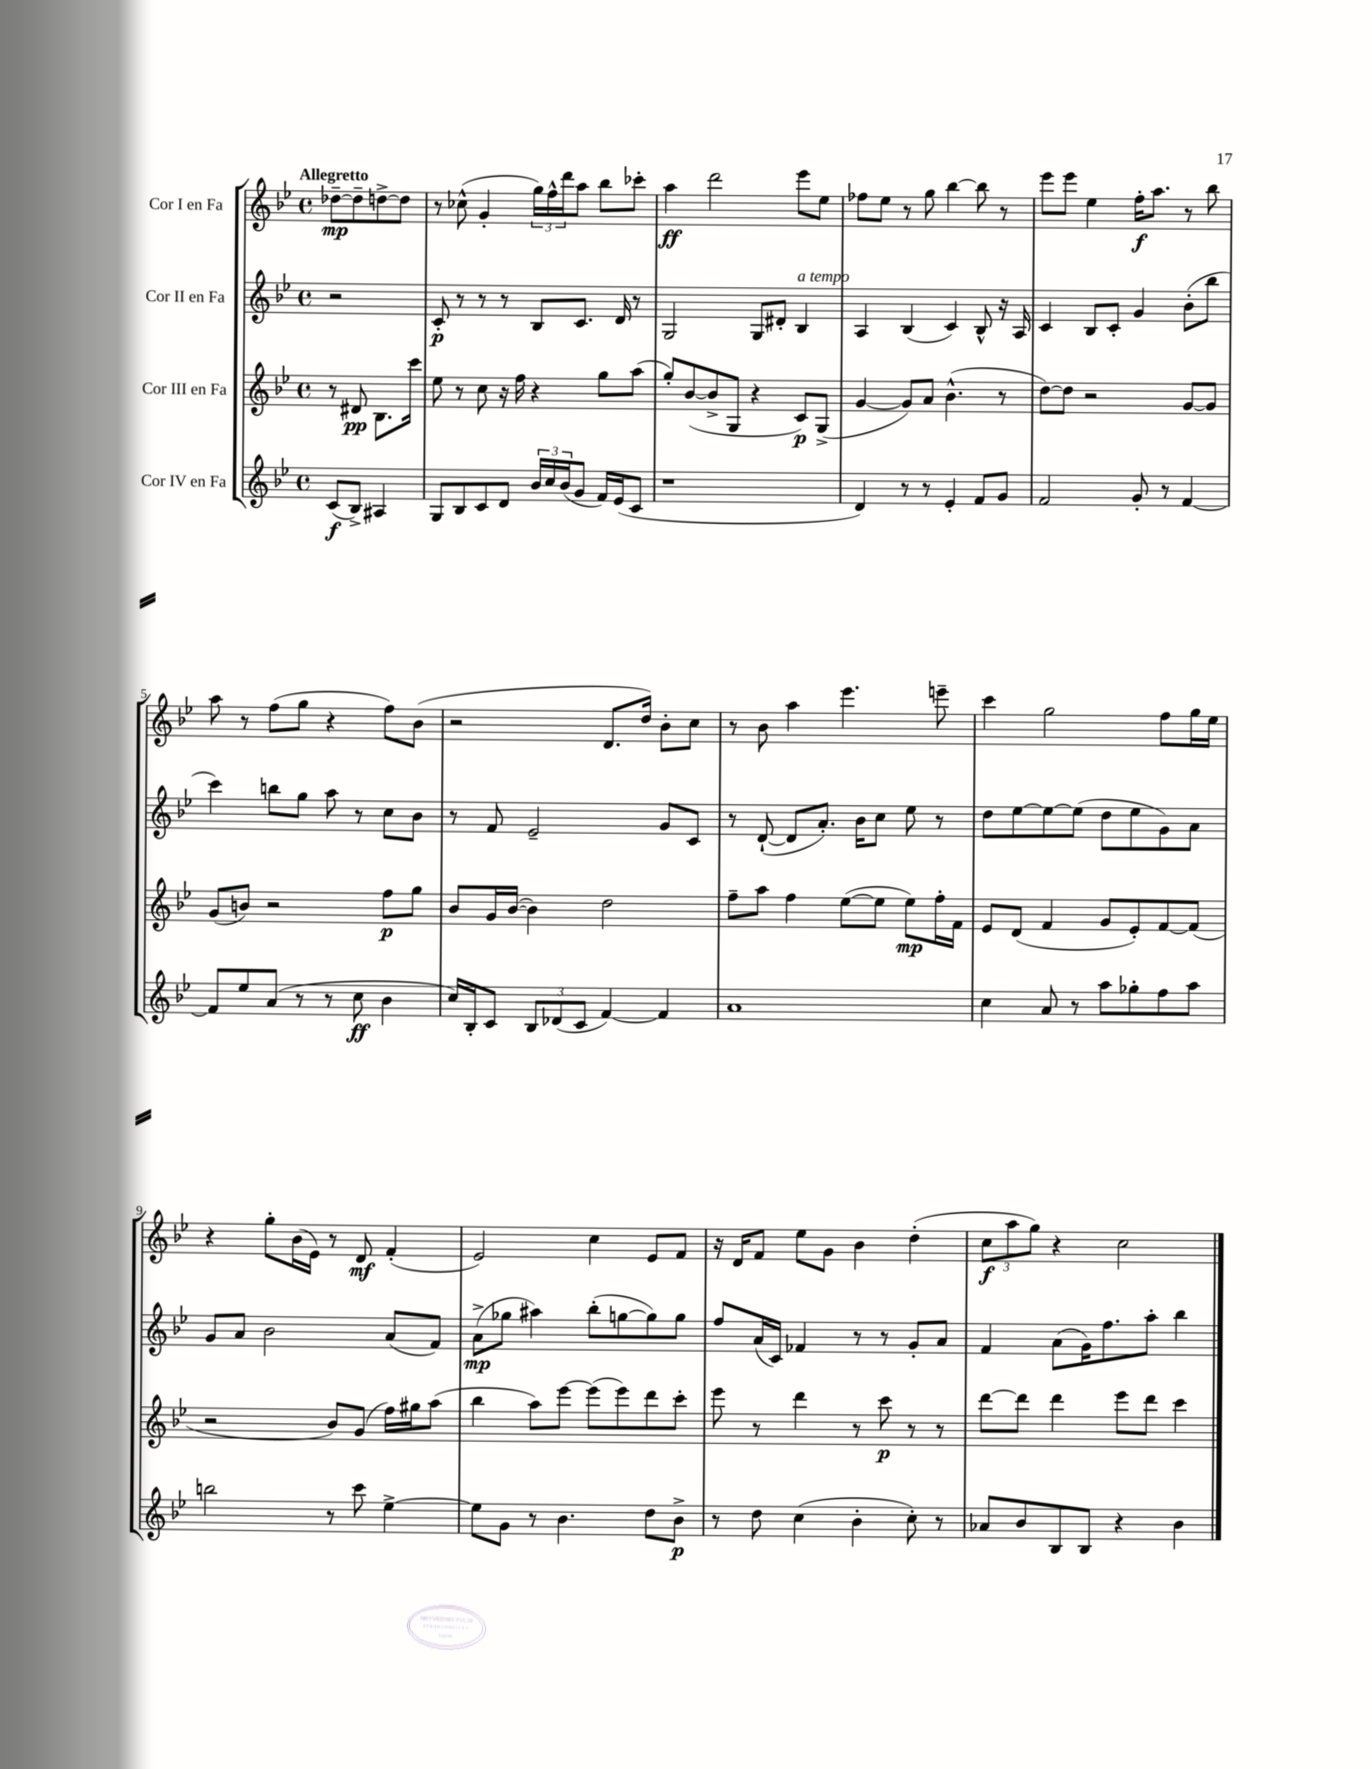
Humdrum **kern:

**kern	**dynam	**kern	**dynam	**kern	**dynam	**kern	**dynam
*part4	*part4	*part3	*part3	*part2	*part2	*part1	*part1
*staff4	*staff4	*staff3	*staff3	*staff2	*staff2	*staff1	*staff1
*I"Cor IV en Fa	*	*I"Cor III en Fa	*	*I"Cor II en Fa	*	*I"Cor I en Fa	*
*clefG2	*	*clefG2	*	*clefG2	*	*clefG2	*
*k[b-e-]	*	*k[b-e-]	*	*k[b-e-]	*	*k[b-e-]	*
*M4/4	*	*M4/4	*	*M4/4	*	*M4/4	*
*met(c)	*	*met(c)	*	*met(c)	*	*met(c)	*
=	=	=	=	=	=	=	=
!	!	!	!	!	!	!LO:TX:a:B:t=Allegretto	!
(8c/L	f	8r	.	2r	.	[8dd-X~\L	mp
8B-^/J)	.	8d#X/	pp	.	.	8dd-~\]	.
4A#X/	.	8.B-\L	.	.	.	[8ddn^\	.
.	.	.	.	.	.	8dd\J]	.
.	.	16ccc\Jk	.	.	.	.	.
=1	=1	=1	=1	=1	=1	=1	=1
8G/L	.	8ee-\	.	8c'/	p	8r	.
8B-/	.	8r	.	8r	.	(8cc-X^^\	.
8c/	.	8cc\	.	8r	.	4g'/	.
8d/J	.	16r	.	8r	.	.	.
.	.	16ff\	.	.	.	.	.
24b-/LL	.	4r	.	8B-/L	.	24gg\LL)	.
24cc/	.	.	.	.	.	24ff^^\	.
(24b-/J	.	.	.	.	.	24ddd\J	.
8g/J	.	.	.	8.c/J	.	8aa\J	.
16f/LL)	.	8gg\L	.	.	.	8bb-\L	.
(16e-/J	.	.	.	16d/	.	.	.
8c/J	.	(8aa\J	.	8r	.	8ccc-X'\J	.
=2	=2	=2	=2	=2	=2	=2	=2
1r	.	8gg'/L)	.	2G/	.	4aa\	ff
.	.	([8b-/	.	.	.	.	.
.	.	8b-^/]	.	.	.	2ddd\	.
.	.	8G/J	.	.	.	.	.
.	.	4r	.	8G/L	.	.	.
.	.	.	.	8d#X'/J	.	.	.
!	!	!	!	!LO:TX:a:i:t=a tempo	!	!	!
.	.	8c/L)	p	4B-/	.	8eee-\L	.
.	.	(8G^/J	.	.	.	8ee-\J	.
=3	=3	=3	=3	=3	=3	=3	=3
4d/)	.	[4g/	.	4A/	.	8ff-X\L	.
.	.	.	.	.	.	8ee-\J	.
8r	.	8g/L])	.	(4B-/	.	8r	.
8r	.	8a/J	.	.	.	8gg\	.
4e-'/	.	(4.b-^^\	.	4c/)	.	[4bb-\	.
8f/L	.	.	.	8B-^^/	.	8bb-\]	.
8g/J	.	8r	.	16r	.	8r	.
.	.	.	.	16A/	.	.	.
=4	=4	=4	=4	=4	=4	=4	=4
2f/	.	[8dd\L)	.	4c/	.	8eee-\L	.
.	.	8dd\J]	.	.	.	8eee-\J	.
.	.	2r	.	8B-/L	.	4ee-\	.
.	.	.	.	8c'/J	.	.	.
8g'/	.	.	.	4g/	.	16ff'\KL	f
.	.	.	.	.	.	8.aa\J	.
8r	.	.	.	.	.	.	.
[4f/	.	[8g/L	.	(8b-'\L	.	8r	.
.	.	8g/J]	.	8bb-\J	.	8bb-\	.
!!LO:LB:g=z
=5	=5	=5	=5	=5	=5	=5	=5
8f/L]	.	(8g/L	.	4ccc\)	.	8aa\	.
8ee-/	.	8bn/J)	.	.	.	8r	.
(8a/J	.	2r	.	8bbn\L	.	(8ff\L	.
8r	.	.	.	8gg\J	.	8gg\J	.
8r	.	.	.	8aa\	.	4r	.
8cc\	ff	.	.	8r	.	.	.
4b-\	.	8ff\L	p	8cc\L	.	8ff\L)	.
.	.	8gg\J	.	8b-\J	.	(8b-\J	.
=6	=6	=6	=6	=6	=6	=6	=6
16cc/LL)	.	8b-/L	.	8r	.	2r	.
16B-'/J	.	.	.	.	.	.	.
8c/J	.	16g/L	.	8f/	.	.	.
.	.	([16b-/JJ	.	.	.	.	.
12B-/L	.	4b-\])	.	2e-~/	.	.	.
(12d-X/	.	.	.	.	.	.	.
12c/J	.	.	.	.	.	.	.
[4f/)	.	2dd\	.	.	.	8.d/L	.
.	.	.	.	.	.	16dd/Jk)	.
4f/]	.	.	.	8g/L	.	8b-'\L	.
.	.	.	.	8c/J	.	8cc\J	.
=7	=7	=7	=7	=7	=7	=7	=7
1a	.	8ff~\L	.	8r	.	8r	.
.	.	8aa\J	.	([8d`/	.	8b-\	.
.	.	4ff\	.	8d/L]	.	4aa\	.
.	.	.	.	8.a'/J)	.	.	.
.	.	([8ee-\L	.	.	.	4.eee-\	.
.	.	.	.	16b-\KL	.	.	.
.	.	8ee-\J]	.	8cc\J	.	.	.
.	.	8ee-\L)	mp	8ee-\	.	.	.
.	.	16ff'\L	.	8r	.	8eeen~\	.
.	.	16f\JJ	.	.	.	.	.
=8	=8	=8	=8	=8	=8	=8	=8
4cc\	.	8e-/L	.	8dd\L	.	4ccc\	.
.	.	(8d/J	.	[8ee-\	.	.	.
8a/	.	4f/	.	8ee-\_	.	2gg\	.
8r	.	.	.	(8ee-\J]	.	.	.
8aa\L	.	8g/L	.	8dd\L	.	.	.
8gg-X'\	.	8e-'/)	.	8ee-\	.	.	.
8ff\	.	[8f/	.	8g\)	.	8ff\L	.
8aa\J	.	(8f/J]	.	8a\J	.	16gg\L	.
.	.	.	.	.	.	16ee-\JJ	.
!!LO:LB:g=z
=9	=9	=9	=9	=9	=9	=9	=9
2bbn\	.	2r	.	8g/L	.	4r	.
.	.	.	.	8a/J	.	.	.
.	.	.	.	2b-\	.	8gg'\L	.
.	.	.	.	.	.	(16b-\L	.
.	.	.	.	.	.	16e-\JJ)	.
8r	.	8b-/L)	.	.	.	8r	.
8ccc\	.	(8g/J	.	.	.	8d/	mf
[4ee-^\	.	16ff\LL)	.	(8a/L	.	(4f'/	.
.	.	16gg#X\J	.	.	.	.	.
.	.	(8aa\J	.	8f/J)	.	.	.
=10	=10	=10	=10	=10	=10	=10	=10
8ee-\L]	.	4bb-\	.	(8a^\L	mp	2e-/)	.
8g\J	.	.	.	8gg-X\J	.	.	.
8r	.	8aa\L)	.	4aa#X\)	.	.	.
4.b-\	.	[8eee-\J	.	.	.	.	.
.	.	(8eee-\L]	.	(8bb-'\L	.	4cc\	.
.	.	8eee-\)	.	[8ggn\	.	.	.
8dd\L	.	8ddd\	.	8gg\])	.	8e-/L	.
8b-^\J	p	8ccc'\J	.	8gg\J	.	8f/J	.
=11	=11	=11	=11	=11	=11	=11	=11
8r	.	8eee-\	.	8ff/L	.	16r	.
.	.	.	.	.	.	16d/KL	.
8dd\	.	8r	.	(16a/L	.	8f/J	.
.	.	.	.	16c/JJ)	.	.	.
(4cc\	.	4ddd\	.	4f-X/	.	8ee-\L	.
.	.	.	.	.	.	8g\J	.
4b-'\	.	8r	.	8r	.	4b-\	.
.	.	8ccc\	p	8r	.	.	.
8cc'\)	.	8r	.	8g'/L	.	(4dd'\	.
8r	.	8r	.	8a/J	.	.	.
=12	=12	=12	=12	=12	=12	=12	=12
8a-X/L	.	[8ddd\L	.	4f/	.	12cc\L	f
.	.	.	.	.	.	12aa\	.
8b-/	.	8ddd\J]	.	.	.	.	.
.	.	.	.	.	.	12gg\J)	.
8B-/	.	4ddd\	.	(8a\L	.	4r	.
8B-/J	.	.	.	16g\K)	.	.	.
.	.	.	.	8.ff\	.	.	.
4r	.	8eee-\L	.	.	.	2cc\	.
.	.	8ddd\J	.	8aa'\J	.	.	.
4b-\	.	4ccc\	.	4bb-\	.	.	.
==	==	==	==	==	==	==	==
*-	*-	*-	*-	*-	*-	*-	*-
